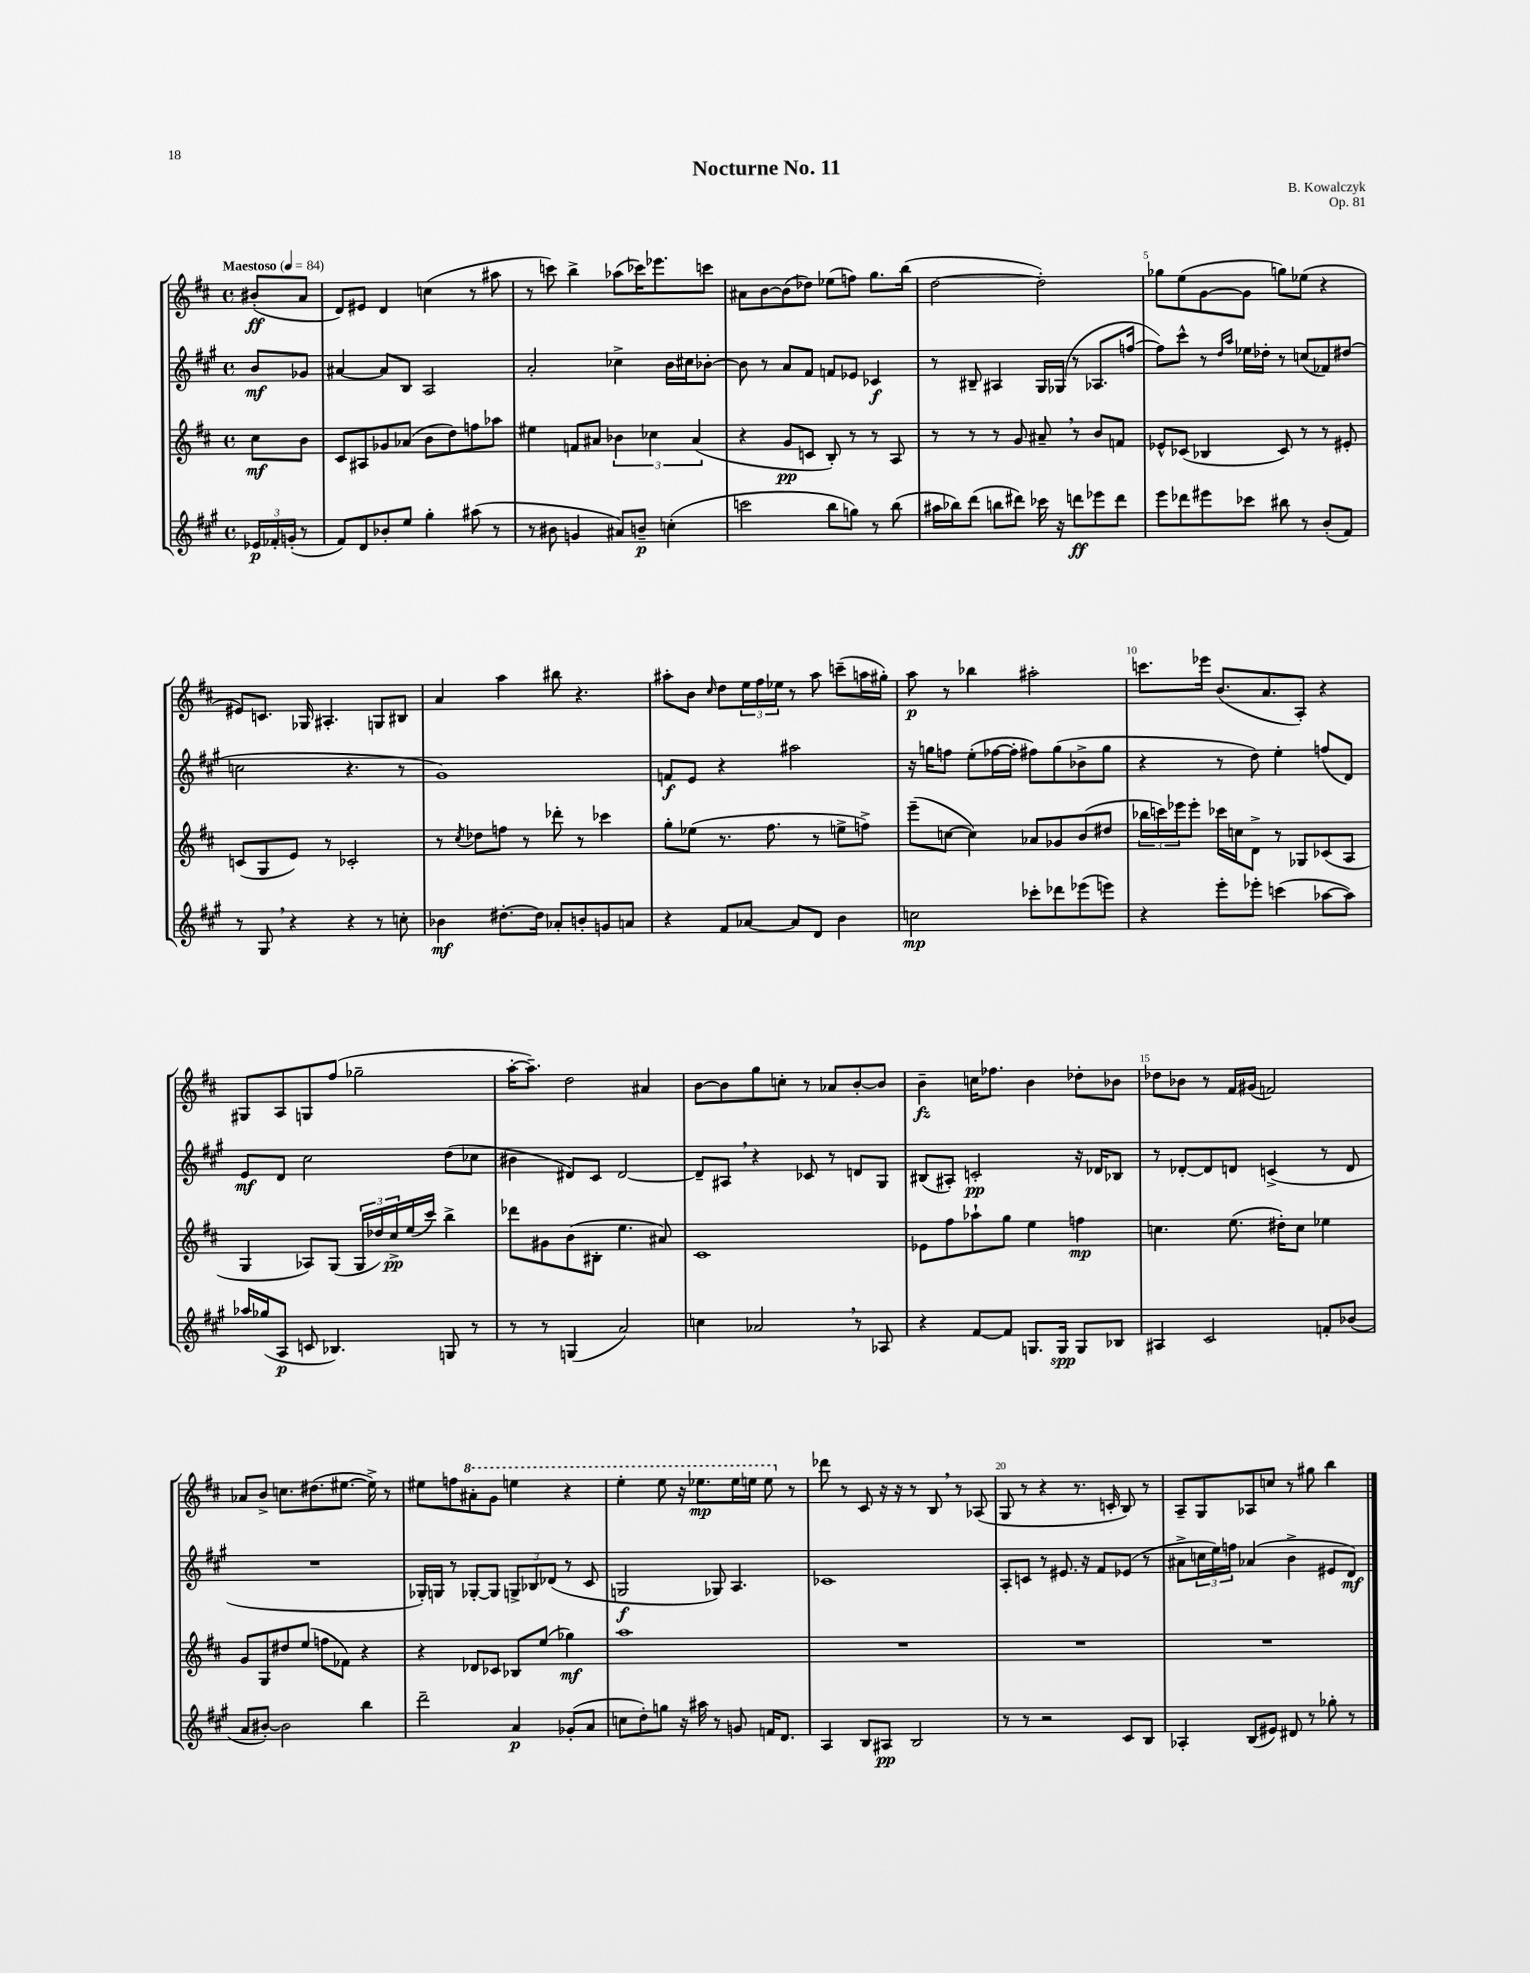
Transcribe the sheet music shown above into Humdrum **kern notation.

**kern	**kern	**kern	**kern
*staff4	*staff3	*staff2	*staff1
*clefG2	*clefG2	*clefG2	*clefG2
*k[f#c#g#]	*k[f#c#]	*k[f#c#g#]	*k[f#c#]
*M4/4	*M4/4	*M4/4	*M4/4
*met(c)	*met(c)	*met(c)	*met(c)
*MM84	*MM84	*MM84	*MM84
24e-	8cc#	8b	(8b#'
24f-'	.	.	.
(24g'	.	.	.
8r	8b	8g-	8a
=	=	=	=
8f#)	8c#	[4a#	8d)
8d	8A#	.	8e#
8b-'	8g-	8a#]	4d
8ee	(8a-	8B	.
4gg#'	8b	2A	(4cc
.	8dd)	.	.
(8aa#	8ff	.	8r
8r	8aa-	.	8aa#
=	=	=	=
8r	4ee#	2a'	8r
8b#	.	.	8ccc)
4g	8f	.	4bb^
.	8a#	.	.
8a#)	6b-	4cc-^	(8aa-
8b~	.	.	16ccc-)
.	6cc-	.	.
.	.	.	8.eee-
(4cc'	.	16b	.
.	.	16cc#	.
.	(6a#	.	.
.	.	[8b-'	8ccc
=	=	=	=
2ccc	4r	8b-]	8a#
.	.	8r	[8b
.	8g	8a	(8b]
.	8c	8f#	8dd-)
8bb	8B')	8f	(8ee-
8gg)	8r	8e-	8ff)
8r	8r	4c-	8.gg
(8bb	8A	.	.
.	.	.	(16bb
=	=	=	=
16aa#	8r	8r	[2dd
16bb-)	.	.	.
(8ddd	8r	8B#~	.
8bb	8r	4A#	.
8ddd#)	8g	.	.
16ccc-	8a#~	16G#	2dd'])
16r	.	(16G-	.
8ddd	8r	8r	.
8eee-	8b	8.A-	.
8ddd	8f	.	.
.	.	[16ff	.
=	=	=	=
8eee	8e-^^	8ff])	8gg-
8ddd-	(8c-	8ccc#^^	(8ee
8eee#	4B-	8r	[8g
.	.	16qqdd	.
.	.	16qqaa	.
8ccc-	.	16ee-	8g]
.	.	16dd-'	.
8bb#	8c-)	8r	8gg)
8r	8r	(8cc	(8ee-
(8b'	8r	8f-)	4r
8f#)	8e#'	(8dd#	.
=	=	=	=
8r	(8c	2cc	8e#)
8G#	8G	.	8.c
4r	8e)	.	.
.	.	.	16G-
.	8r	.	4.A#'
4r	2c-'	4.r	.
8r	.	.	8G
8cc'	.	8r	8B#
=	=	=	=
4b-	8r	1g#)	4a
.	8qcc#	.	.
.	8dd-	.	.
[8.dd#'	8ff	.	4aa
.	8r	.	.
16dd#]	.	.	.
8a-'	8ddd-'	.	8bb#
8b'	8r	.	4.r
8g	4ccc-	.	.
8a	.	.	.
=	=	=	=
4r	8gg'	8f	8aa#'
.	(8ee-	8e	8b
.	.	.	16qqcc#
8f#	8.r	4r	8dd
[8a-	.	.	24ee
.	.	.	24ff#
.	8.ff#	.	.
.	.	.	24ee-
8a-]	.	2aa#	8r
8d	8r	.	8aa#
4b	8ee^	.	(8ccc~
.	8ff^)	.	16aa
.	.	.	16gg#')
=	=	=	=
2cc	(8eee~	16r	8aa
.	.	16gg	.
.	[8cc	8ff	8r
.	4cc])	(8ee'	4bb-
.	.	[16ff-	.
.	.	16ff-']	.
8ccc-'	8a-	8ff#)	2aa#'
8ddd-	8g-	(8gg	.
(8eee-	(8b	8b-^	.
8eee)	8dd#	8gg	.
=	=	=	=
4r	24bb-	4r	8.ccc
.	24ccc)	.	.
.	24eee-	.	.
.	8eee-'	.	.
.	.	.	16eee-
8eee'	16ccc-	8r	(8.b
.	16cc	.	.
8eee-'	8d^	8dd)	.
.	.	.	8.a
(4ccc	8r	4ee'	.
.	8G-	.	8A')
[8aa-	(8c-	(8ff	4r
8aa-])	8A	8d)	.
=	=	=	=
16aa-	4G	8e	8G#
(16gg-	.	.	.
8A	.	8d	8A
8c	8A-)	2cc#	8G
4.B-)	(8G	.	(8ff#
.	24G	.	2gg-~
.	24dd-)	.	.
.	24cc#^	.	.
.	(16ee	.	.
.	16ccc#)	.	.
8G	4bb^	(8dd	.
8r	.	8cc-	.
=	=	=	=
8r	8ddd-	4b#	[16aa'
.	.	.	8.aa~])
8r	8g#	.	.
(4G	(8b	8d#)	2dd
.	8B#'	8c#	.
2a)	4.ee	[2d#	.
.	.	.	4a#
.	8a#)	.	.
=	=	=	=
4cc	1c#	8d#~]	[8b
.	.	8A#	8b]
2a-	.	4r	8gg
.	.	.	8cc'
.	.	8c-	8r
.	.	8r	8a-
8r	.	8d	[8b'
8A-	.	8G#	8b]
=	=	=	=
4r	8e-	(8B#	4b~
.	8ff#	8A#')	.
[8f#	8aa-`	2c'	16cc
.	.	.	8.ff-
8f#]	8gg	.	.
8.G	4ee	.	4b
16G	.	.	.
8G	4ff	16r	8dd-'
.	.	16d-	.
8B-	.	8B-	8b-
=	=	=	=
4A#	4.cc	8r	8dd-
.	.	[8d-'	8b-
2c#	.	8d-]	8r
.	(8.ee	8d	16f#
.	.	.	(16g#
.	.	(4c^	2f)
.	16dd#')	.	.
.	8cc	.	.
8f'	4ee-	8r	.
(8b-	.	8d	.
=	=	=	=
8a	8g	1r	8a-
[8b#')	8G	.	8b^
2b#]	8dd#	.	8.cc
.	(8ee	.	.
.	.	.	(8.dd#
.	8ff	.	.
.	8f-)	.	[8.ee#
4bb	4r	.	.
.	.	.	16ee#^])
.	.	.	8r
=	=	=	=
2ddd~	4r	16G-')	8ee#
.	.	16G	.
.	.	8r	8ff
.	8d-	[8G-'	8aa#'
.	8c-	8G-]	8gg
4a	8B-	12G^	4eee
.	.	12B-	.
.	(8ee	.	.
.	.	(12d-	.
(8g-'	4gg-)	8r	4r
8a	.	8c#	.
=	=	=	=
8cc	1aa	2G	4eee'
8dd')	.	.	.
8gg	.	.	8eee
16r	.	.	16r
16aa#	.	.	8.eee-
8r	.	8G-)	.
8g	.	4.A	16eee-
.	.	.	16eee
16f	.	.	8eee
8.d	.	.	.
.	.	.	8r
=	=	=	=
4A	1r	1c-	8ddd-
.	.	.	8r
8B	.	.	8c#
8A#	.	.	16r
.	.	.	16r
2B	.	.	8r
.	.	.	8B
.	.	.	8r
.	.	.	(8A-
=	=	=	=
8r	1r	8A'	8G
8r	.	8c	8r
2r	.	8r	4r
.	.	8.e#	.
.	.	.	8.r
.	.	16r	.
.	.	8f#	.
.	.	.	16c'
8c#	.	(8e-	8B)
8B	.	8r	8r
=	=	=	=
4A-'	1r	8a#^	8A~
.	.	24cc	8G
.	.	24ee)	.
.	.	24ff	.
(8B	.	(4a-	8A-
8e#)	.	.	8cc
8d#	.	4b^	8r
8r	.	.	8gg#
8gg-'	.	8e#	4bb
8r	.	8d)	.
==	==	==	==
*-	*-	*-	*-
